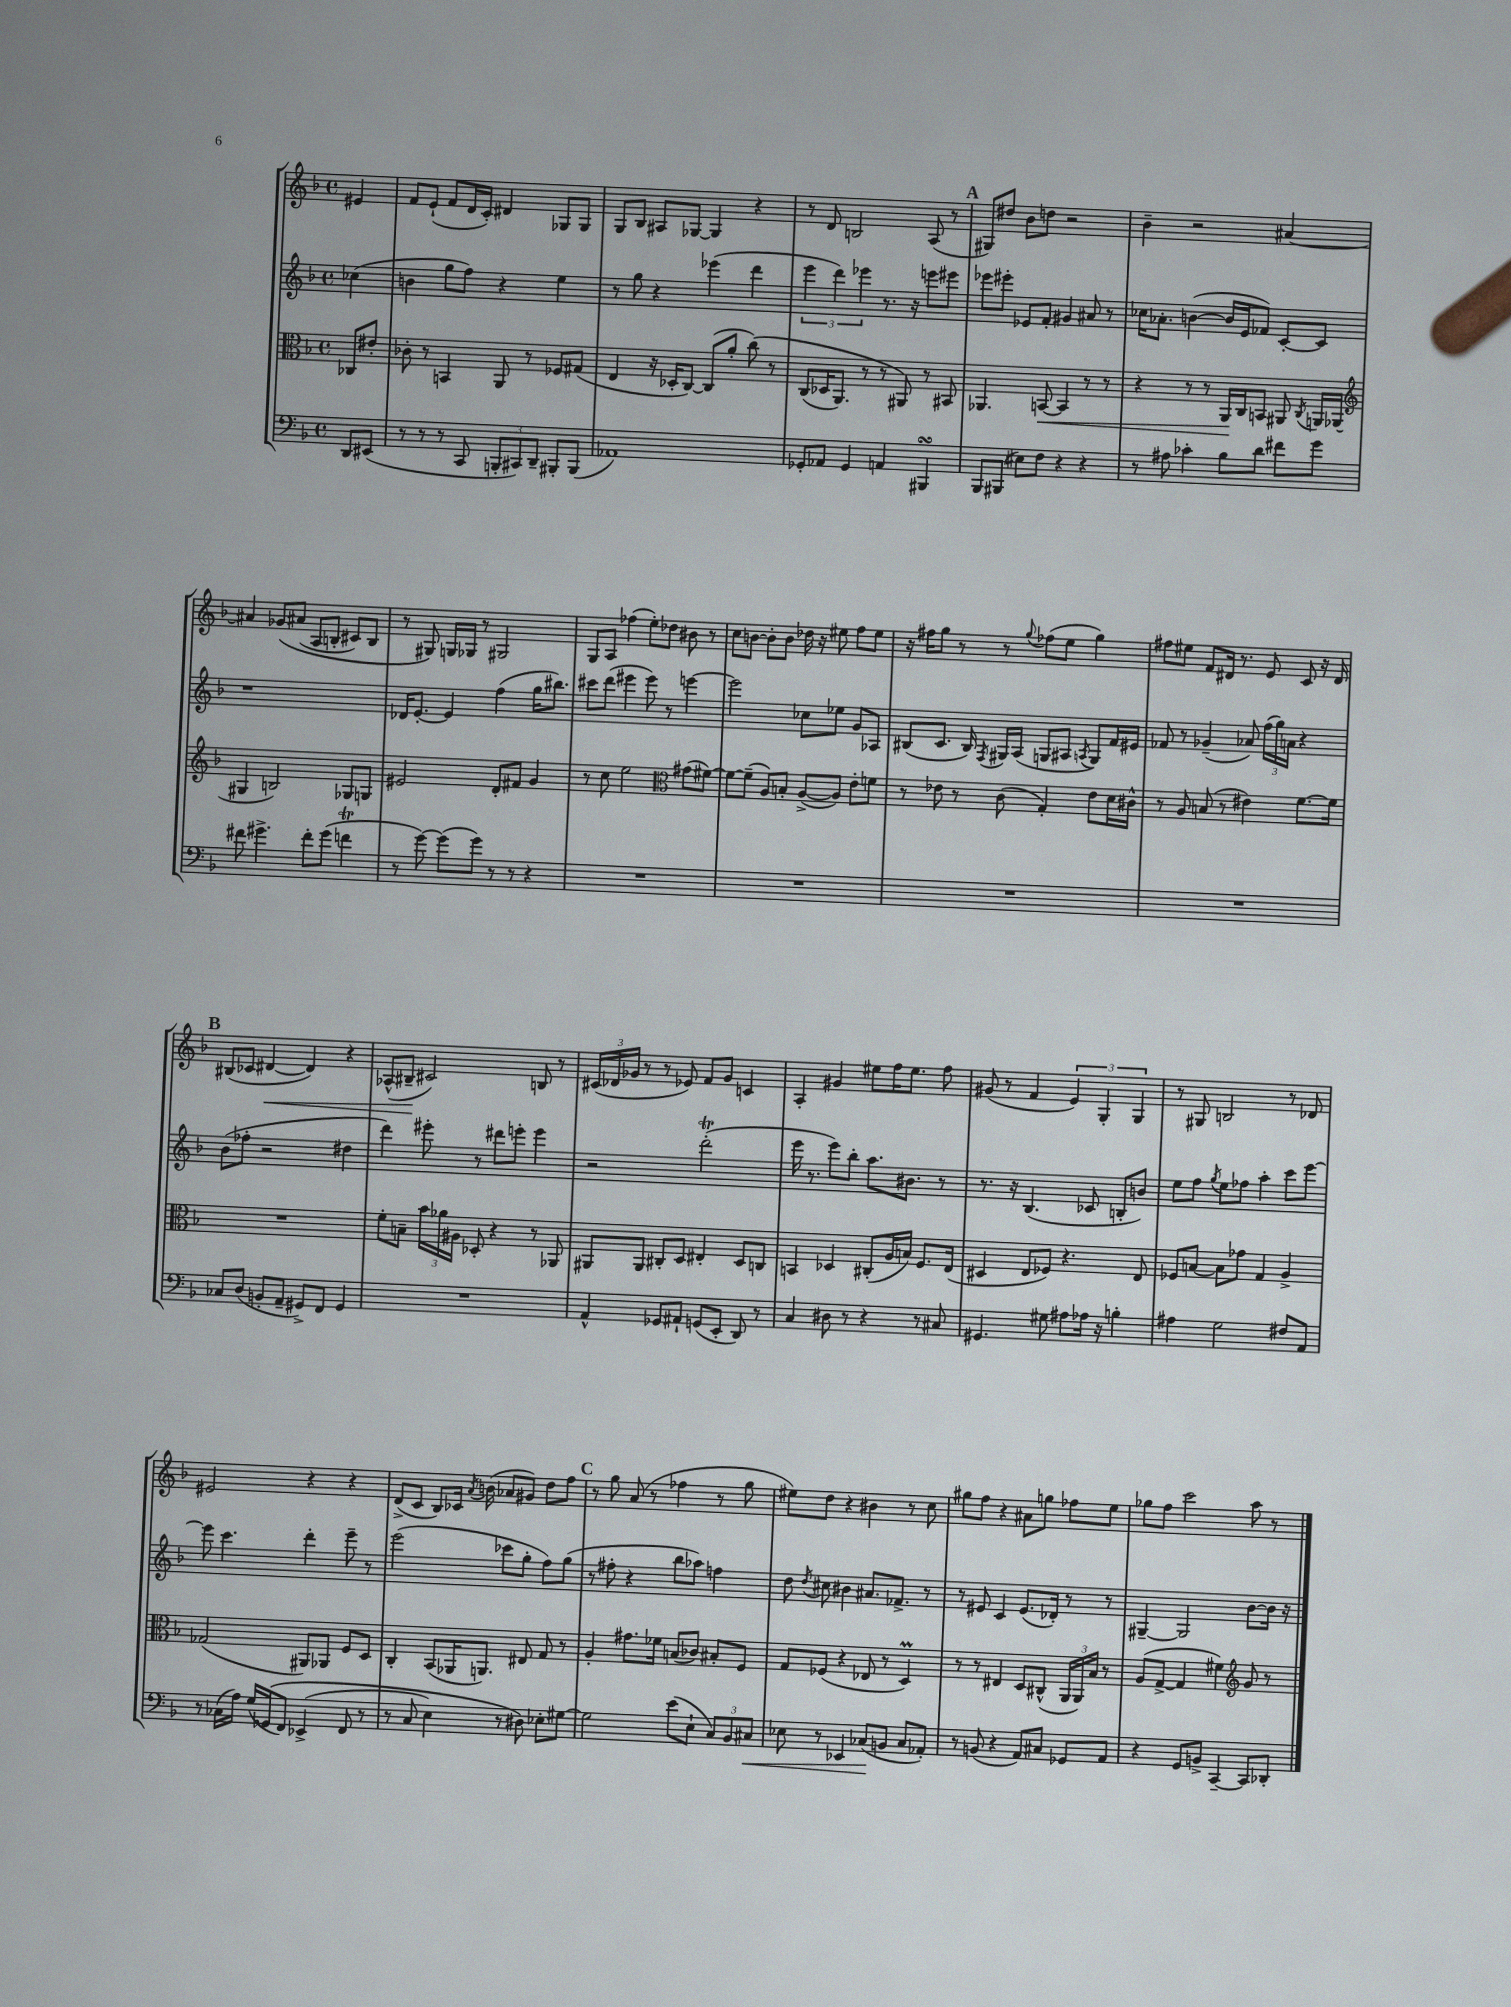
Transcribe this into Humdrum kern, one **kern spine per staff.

**kern	**dynam	**kern	**dynam	**kern	**kern	**dynam
*part4	*part4	*part3	*part3	*part2	*part1	*part1
*staff4	*staff4	*staff3	*staff3	*staff2	*staff1	*staff1
*clefF4	*	*clefC3	*	*clefG2	*clefG2	*
*k[b-]	*	*k[b-]	*	*k[b-]	*k[b-]	*
*M4/4	*	*M4/4	*	*M4/4	*M4/4	*
*met(c)	*	*met(c)	*	*met(c)	*met(c)	*
=	=	=	=	=	=	=
8DD/L	.	8C-X/L	.	(4cc-X\	4e#X/	.
(8EE#X/J	.	8e#X'/J	.	.	.	.
=1	=1	=1	=1	=1	=1	=1
8r	.	8c-X'\	.	4bn\	8f/L	.
8r	.	8r	.	.	(8e`/J	.
8r	.	4BBn/	.	8gg\L	8f/L	.
8CC/	.	.	.	8ff\J)	16d/L	.
.	.	.	.	.	16c'/JJ)	.
12BBBn'/L	.	8AA/	.	4r	4d#X/	.
12CC#X/)	.	.	.	.	.	.
.	.	8r	.	.	.	.
12DD~/J	.	.	.	.	.	.
8BBB#X'/L	.	8F-X/L	.	4ee\	8G-X/L	.
(8BBB#/J	.	(8G#X/J	.	.	8G-/J	.
=2	=2	=2	=2	=2	=2	=2
1AA-X)	.	4E/	.	8r	8G/L	.
.	.	.	.	8gg\	8B-/J	.
.	.	16r	.	4r	8A#X/L	.
.	.	16D-X'/KL	.	.	.	.
.	.	[8C/J)	.	.	[8G-X/J	.
.	.	(8C/L]	.	(4eee-X\	4G-/]	.
.	.	8a'/J	.	.	.	.
.	.	(8cc\)	.	4ddd\	4r	.
.	.	8r	.	.	.	.
=3	=3	=3	=3	=3	=3	=3
8GG-X'/L	.	(8C/L	.	6eee\	8r	.
8AA-X/J	.	16D-X/K	.	.	8d/	.
.	.	.	.	6ddd\)	.	.
.	.	8.AA/J)	.	.	.	.
4GG-/	.	.	.	.	2Bn/	.
.	.	.	.	6eee-X\	.	.
.	.	8r	.	.	.	.
4AAn/	.	8r	.	8.r	.	.
.	.	8AA#X/)	.	.	.	.
.	.	.	.	16r	.	.
4BBB#XsSsS/	.	8r	.	8eeen\L	(8A/	.
.	.	8BB#X/	.	8eee#X\J	8r	.
!!LO:REH:place=s1:t=A
=4	=4	=4	=4	=4	=4	=4
8BBB-/L	.	4.AA-X/	.	8eee-X\L	8G#X/L)	.
(8BBB#X/J	.	.	.	8eee#X'\J	8dd#X/J	.
8E#X\L)	.	.	.	8e-X/L	8b-\L	.
!	!	!	!LO:HP:b	!	!	!
8F\J	.	[8BBn/	<	8f'/J	8ddn\J	.
4r	.	4BB/]	.	4g#X/	2r	.
4r	.	8r	.	8a#X/	.	.
.	.	8r	.	8r	.	.
=5	=5	=5	=5	=5	=5	=5
8r	.	4r	.	16cc-X\KL	4b-~\	.
.	.	.	.	8.a-X'\J	.	.
8A#X\	.	.	.	.	.	.
4c-X'\	.	8r	.	([4bn\	2r	.
.	.	8r	.	.	.	.
8B-\L	.	16AA/LL	.	16b/LL]	.	.
.	.	16C/J	[	16e/J	.	.
8d\J	.	8BBn/J	.	8f-X/J)	.	.
8f#X\L	.	8AA#X/	.	[8c'/L	[4a#X/	.
.	.	8qC/	.	.	.	.
8g\J	.	16AAn/LL	.	8c/J]	.	.
.	.	(16AA-X/JJ	.	.	.	.
!!LO:LB:g=z
=6	=6	=6	=6	=6	=6	=6
*	*	*clefG2	*	*	*	*
8f#X\	.	4G#X/	.	1r	4a#X/]	.
4.g#X^\	.	.	.	.	.	.
.	.	2Bn/)	.	.	(8g-X/L	.
.	.	.	.	.	(8a#X/J	.
8f#'\L	.	.	.	.	8A/L	.
(8g#\J	.	.	.	.	8Bn'/J	.
4fnT\	.	8G-X/L	.	.	8c#X/L)	.
.	.	8Gn/J	.	.	8B/J	.
=7	=7	=7	=7	=7	=7	=7
8r	.	2e#X/	.	16d-X/KL	8r	.
.	.	.	.	[8.e'/J	.	.
[8g\)	.	.	.	.	8G#X/)	.
(8g\L]	.	.	.	4e/]	16Gn/LL	.
.	.	.	.	.	16G-X/JJ	.
8g\J)	.	.	.	.	8r	.
8r	.	8d'/L	.	(4ff\	2G#X/	.
8r	.	8f#X/J	.	.	.	.
4r	.	4g/	.	16gg\KL	.	.
.	.	.	.	8.bb#X\J)	.	.
=8	=8	=8	=8	=8	=8	=8
1r	.	8r	.	8ccc#X\L	8G/L	.
.	.	8cc\	.	(8ddd\J	8A/J	.
.	.	2ee\	.	4eee#X\	(4ff-X\	.
.	.	.	.	8eee#\)	8ee'\L)	.
.	.	.	.	8r	8dd-X\J	.
*	*	*clefC3	*	*	*	*
.	.	(8g#X\L	.	[4eeen\	8b#X\	.
.	.	[8f#X\J)	.	.	8r	.
=9	=9	=9	=9	=9	=9	=9
1r	.	8f#\L_	.	2eee\]	8cc\L	.
.	.	(8f#~\J]	.	.	[8bn\J	.
.	.	8A/L)	.	.	8b'\L]	.
.	.	8Bn'/J	.	.	8b\J	.
.	.	([8A^/L	.	8cc-X\L	16dd-X\	.
.	.	.	.	.	16r	.
.	.	8A/J])	.	8ee-X\J	8ee#X\	.
.	.	8e'\L	.	8g/L	8ff\L	.
.	.	8fn\J	.	8A-X/J	8ee#\J	.
=10	=10	=10	=10	=10	=10	=10
1r	.	8r	.	(8B#X/L	16r	.
.	.	.	.	.	16ff#X\KL	.
.	.	8e-X\	.	8.c/J	8gg\J	.
.	.	8r	.	.	8r	.
.	.	.	.	16B#/)	.	.
.	.	.	.	8qF/	.	.
.	.	(8c\	.	16G#X/LL	8r	.
.	.	.	.	(16A/JJ	.	.
.	.	.	.	.	8qqgg/	.
.	.	4G'/)	.	8Gn/L	(8ff-X\L	.
.	.	.	.	8A#X/J	8ee\J	.
.	.	.	.	8qAn/	.	.
.	.	8e-\L	.	8G/L)	4gg\)	.
.	.	16d\L	.	16f/L	.	.
.	.	16c#X^^\JJ	.	16e#X/JJ	.	.
=11	=11	=11	=11	=11	=11	=11
1r	.	8r	.	8f-X/	8ff#X\L	.
.	.	8A/	.	8r	8ee#X\J	.
.	.	(8Bn/	.	(4g-X~/	8f/L	.
.	.	8r	.	.	16d#X/Jk	.
.	.	.	.	.	8.r	.
.	.	4e#X\)	.	8a-X/)	.	.
.	.	.	.	(24ff\LL	8e/	.
.	.	.	.	24gg\)	.	.
.	.	.	.	24an\JJ	.	.
.	.	[8.f\L	.	4r	8c/	.
.	.	.	.	.	16r	.
.	.	16f\Jk]	.	.	16d#/	.
!!LO:LB:g=z
!!LO:REH:place=s1:t=B
=12	=12	=12	=12	=12	=12	=12
8C-X/L	.	1r	.	(8b-\L	(8B#X/L	.
(8D/J	.	.	.	8ff-X'\J	8c-X/J	.
!	!	!	!	!	!	!LO:HP:b
8BBn'/L	.	.	.	2r	[4d#X/	<
8AA~/J	.	.	.	.	.	.
8GG#X^/L)	.	.	.	.	4d#/])	.
8FF/J	.	.	.	.	.	.
4GG#/	.	.	.	4dd#X\	4r	.
=13	=13	=13	=13	=13	=13	=13
1r	.	8f'\L	.	4ddd\)	(8A-X^^/L	.
.	.	8Bn~\J	.	.	8B#X~/J	.
.	.	24b-\LL	.	8eee#X'\	2c#X/)	[
.	.	24a-X\	.	.	.	.
.	.	24A#X\JJ	.	.	.	.
.	.	8D-X'/	.	8r	.	.
.	.	4r	.	8ddd#X\L	.	.
.	.	.	.	8eeen'\J	.	.
.	.	8r	.	4eee\	8Bn/	.
.	.	8AA-X/	.	.	8r	.
=14	=14	=14	=14	=14	=14	=14
4AA^^/	.	8AA#X/L	.	2r	(24c#X/LL	.
.	.	.	.	.	24d-X/	.
.	.	.	.	.	24g-X/JJ	.
.	.	8AA#/J	.	.	8r	.
8GG-X/L	.	8C#X'/L	.	.	8r	.
8AA#X`/J	.	8D/J	.	.	8e-X/)	.
(8GGn/L	.	4E#X'/	.	(2dddT'\	8f/L	.
8EE'/J	.	.	.	.	8g-/J	.
8DD/)	.	8D/L	.	.	4cn/	.
8r	.	8Cn/J	.	.	.	.
=15	=15	=15	=15	=15	=15	=15
4C/	.	4BBn/	.	16eee\	4A'/	.
.	.	.	.	8.r	.	.
8D#X\	.	4D-X/	.	8eee\L)	4g#X/	.
8r	.	.	.	8bb-'\J	.	.
4r	.	(8C#X'/L	.	8.aa\L	8ee#X\L	.
.	.	16A/L	.	.	16ff\K	.
.	.	16Bn/JJ)	.	8.b#X\J	8.ee#\J	.
8r	.	8.F/L	.	.	.	.
8C#X/	.	.	.	8r	8ff\	.
.	.	(16E/Jk	.	.	.	.
=16	=16	=16	=16	=16	=16	=16
4.GG#X/	.	4D#X/	.	8.r	(8g#X/	.
.	.	.	.	.	8r	.
.	.	.	.	16r	.	.
.	.	8E/L	.	(4.B-/	4f/	.
8G#X\	.	8F-X/J)	.	.	.	.
8A#X\L	.	4.r	.	.	6e/)	.
16A-X\Jk	.	.	.	8c-X/	.	.
.	.	.	.	.	6G'/	.
16r	.	.	.	.	.	.
4Bn'\	.	.	.	8Bn'/L	.	.
.	.	.	.	.	6G/	.
.	.	8E/	.	8bn/J)	.	.
=17	=17	=17	=17	=17	=17	=17
4A#X\	.	8F-X/L	.	8ee\L	8r	.
.	.	[8Bn/J	.	8ff\J	8G#X/	.
.	.	.	.	8qgg/	.	.
2G\	.	8B\L]	.	8ee\L	2Bn/	.
.	.	8g-X\J	.	8ff-X\J	.	.
.	.	4G/	.	4aa'\	.	.
8F#X/L	.	4A^/	.	8ccc\L	8r	.
8AA/J	.	.	.	[8eee\J	8d-X/	.
!!LO:LB:g=z
=18	=18	=18	=18	=18	=18	=18
8r	.	(2G-X/	.	8eee\]	2e#X/	.
(16C-X\LL	.	.	.	4.ccc\	.	.
16A\JJ)	.	.	.	.	.	.
(16G/LL	.	.	.	.	.	.
(16GG-X/J	.	.	.	.	.	.
8FF/J)	.	.	.	.	.	.
(4EE-X^/	.	8AA#X/L)	.	4ddd'\	4r	.
.	.	8AA-X/J	.	.	.	.
8FF/	.	8F/L	.	8eee~\	4r	.
8r	.	8D/J	.	8r	.	.
=19	=19	=19	=19	=19	=19	=19
8r	.	4C'/	.	(2eee\	(8d^/L	.
8C/	.	.	.	.	8c/J	.
4E\)	.	(8BB-/L	.	.	8B-/L)	.
.	.	16AA-X/K	.	.	16c-X/Jk	.
.	.	.	.	.	8qa/	.
.	.	8.AAn/J)	.	.	(16bn\	.
8r	.	.	.	8ccc-X\L	8a-X/L	.
8D#X\)	.	8E#X/	.	8gg'\J	8g#X/J)	.
8E-X'\L	.	8G/	.	8ff\L)	8dd\L	.
[8G#X\J	.	8r	.	(8gg\J	8ff\J	.
!!LO:REH:place=s1:t=C
=20	=20	=20	=20	=20	=20	=20
2G#\]	.	4A'/	.	8r	8r	.
.	.	.	.	8ff#X'\	8gg\	.
.	.	8.g#X\L	.	4r	(8a/	.
.	.	.	.	.	8r	.
.	.	16f-X\Jk	.	.	.	.
(8e\L	.	(8Bn/L	.	8bb-\L	4ff-X\	.
8E`\J	.	8c-X/J)	.	8aa-X\J)	.	.
12C/L)	.	8B#X'/L	.	4ffn\	8r	.
12BB-/	.	.	.	.	.	.
.	.	8F/J	.	.	8gg\	.
!	!LO:HP:b	!	!	!	!	!
12C#X/J	<	.	.	.	.	.
=21	=21	=21	=21	=21	=21	=21
8E-X\	.	8G/L	.	8dd\	8ee#X\L)	.
.	.	.	.	8qdd/	.	.
8r	.	(8F-X/J	.	8cc#X\	8dd\J	.
4EE-X/	.	4r	.	4b#X\	4r	.
(8C-X/L	.	8E-X/	.	8.a#X/L	4b#X\	.
8BBn/J	[	8r	.	.	.	.
.	.	.	.	8.f-X^/J	.	.
8C-/L	.	4DM/)	.	.	8r	.
8AA-X'/J)	.	.	.	8r	8cc\	.
=22	=22	=22	=22	=22	=22	=22
8r	.	8r	.	8r	8gg#X\L	.
(8BBn/	.	8r	.	8e#X/	8ff\J	.
4r	.	4E#X/	.	4c/	4r	.
8AA/L)	.	8D/L	.	(8.e#/L	8a#X\L	.
8C#X/J	.	(8C#X^^/J	.	.	8ggn\J	.
.	.	.	.	16d-X'/Jk)	.	.
8GG-X/L	.	24AA/LL	.	8r	8ff-X\L	.
.	.	24AA/)	.	.	.	.
.	.	24B-/JJ	.	.	.	.
8AA/J	.	8r	.	8r	8ee\J	.
=23	=23	=23	=23	=23	=23	=23
4r	.	(8A/L	.	[4G#X~/	8gg-X\L	.
.	.	[8G^/J	.	.	8ff\J	.
8GG/L	.	4G/]	.	2G#/]	2ccc\	.
8BBn^/J	.	.	.	.	.	.
[4CC~/	.	4f#X\)	.	.	.	.
*	*	*clefG2	*	*	*	*
8CC/L]	.	8g/	.	[8b-\L	8aa\	.
8DD-X'/J	.	8r	.	16b-\Jk]	8r	.
.	.	.	.	16r	.	.
==	==	==	==	==	==	==
*-	*-	*-	*-	*-	*-	*-
